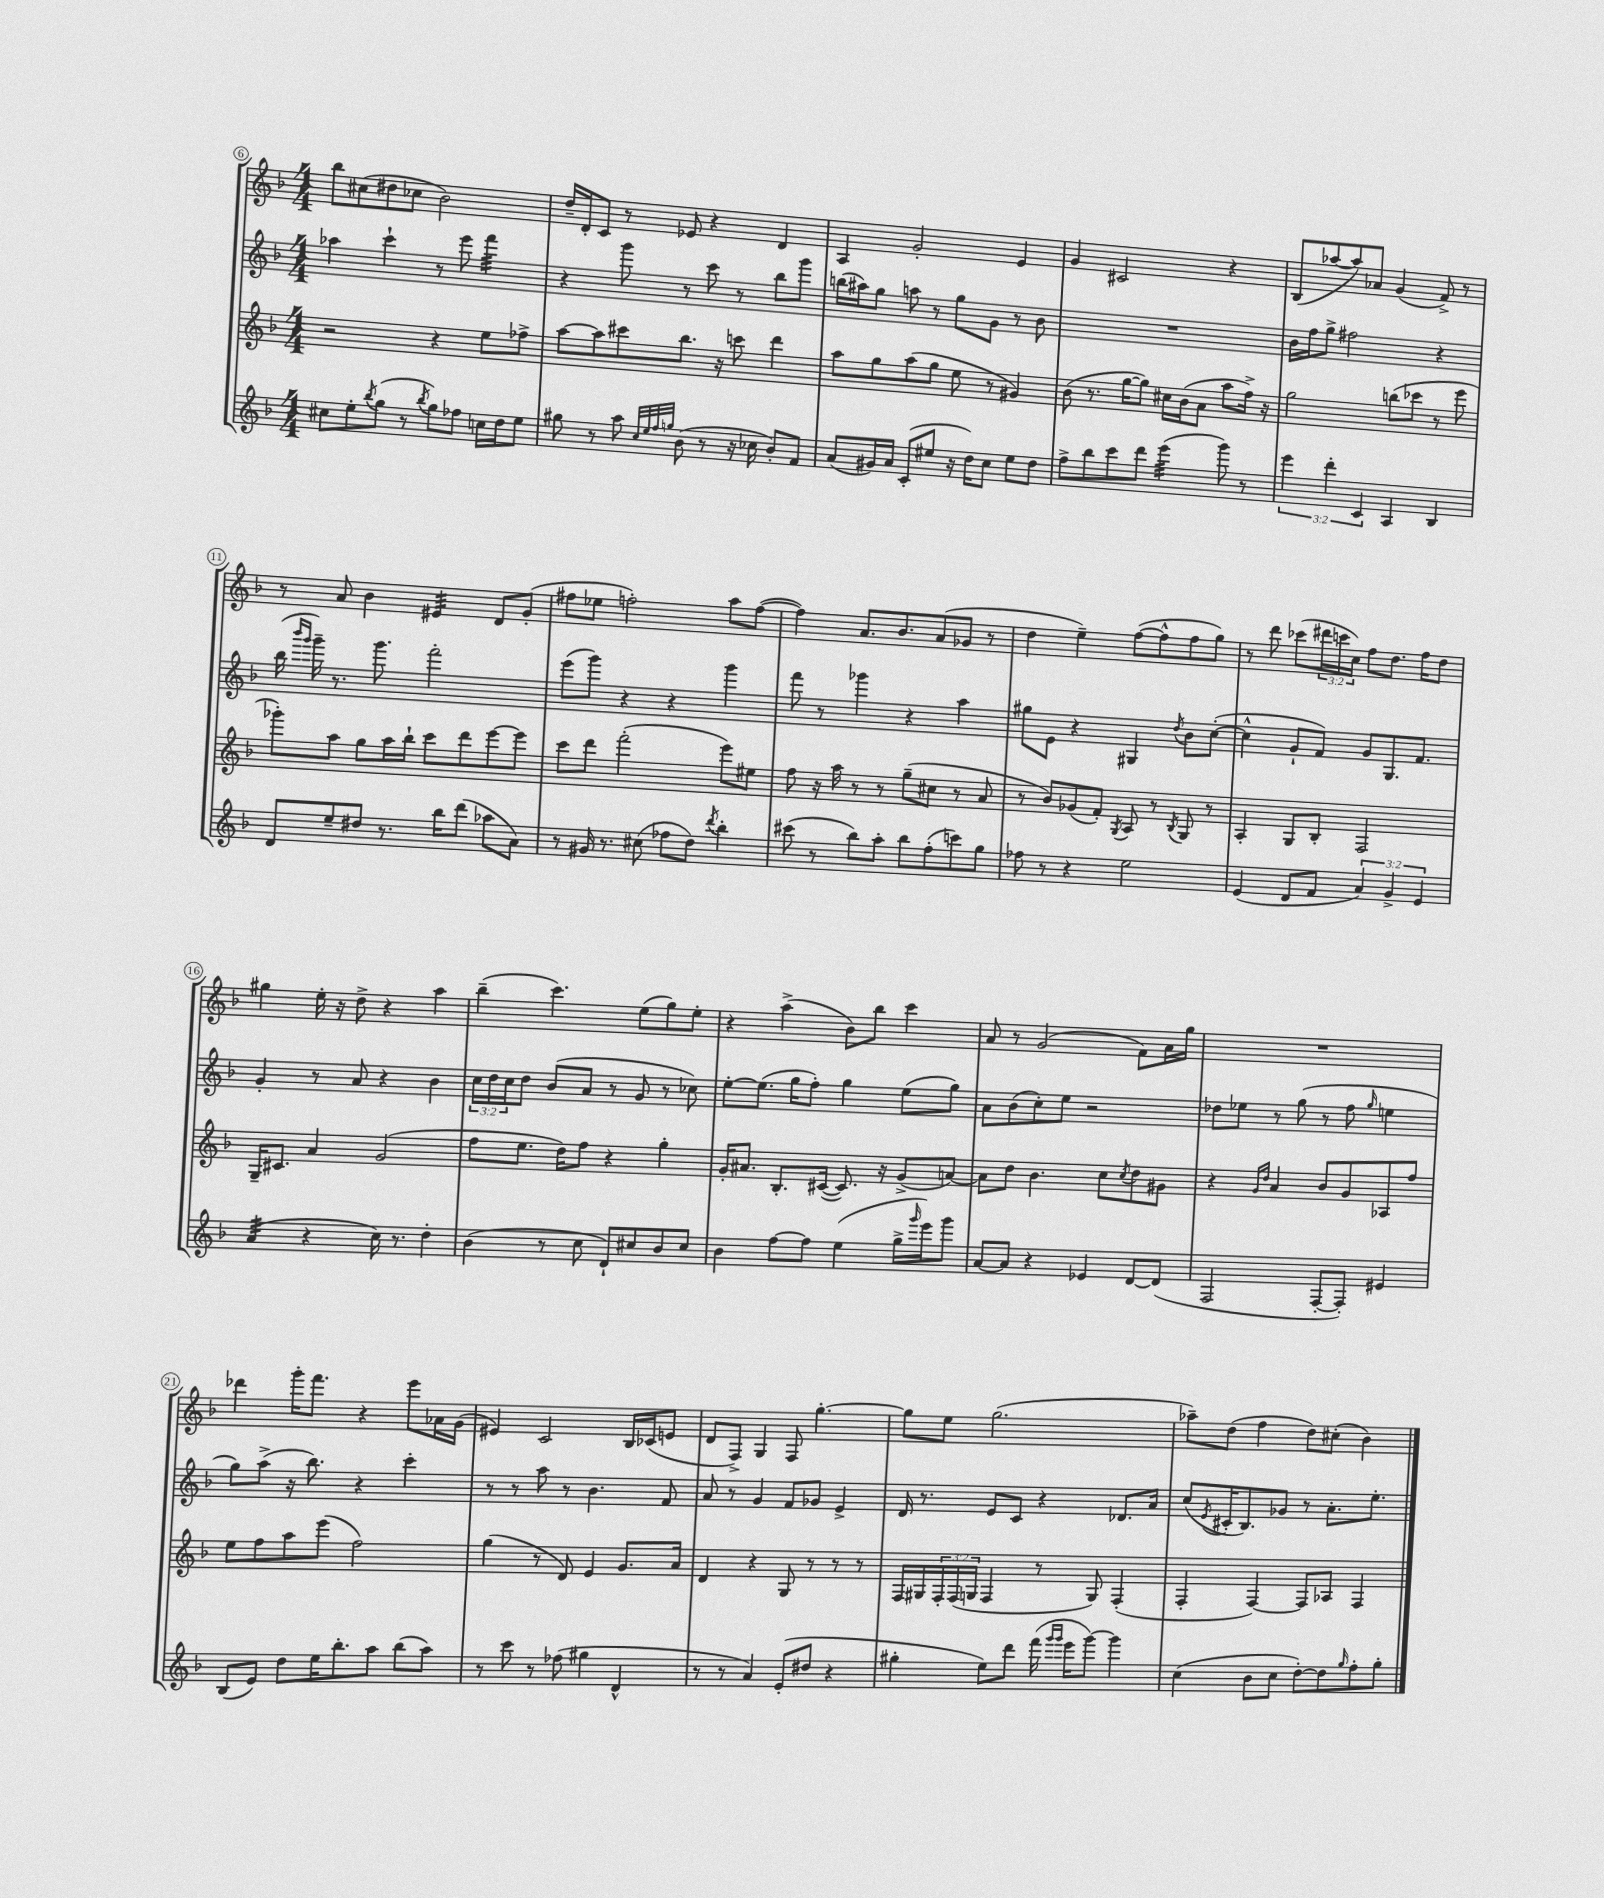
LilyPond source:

<<
\new StaffGroup <<
\new Staff = "s0" {
    \clef treble \key f \major \numericTimeSignature \time 4/4 \override Staff.TupletNumber.text = #tuplet-number::calc-fraction-text
    bes''8 cis''8( dis''8 ces''8 bes'2) |
    d''16-- d'16-. c'8 r8 ees'8 r4 d'4 |
    a4 g'2-. e'4 |
    g'4 cis'2 r4 |
    bes8( aes''8~ aes''8) aes'8 g'4( f'8->) r8 |
    r8 a'8 bes'4 eis'4:32 d'8 g'8-.( |
    fis''8 ees''8 f''2-.) a''8 f''8~( |
    f''4) a'8. bes'8. a'8( ges'8 r8 |
    d''4 e''4--) f''8~( f''8-^ f''8 g''8) |
    r8 d'''8 ces'''8( \tuplet 3/2 { dis'''16 c'''16 c''16) } f''8 d''8. f''16 d''8 |
    gis''4 e''16-. r16 d''8-> r4 a''4 |
    bes''4--( c'''4.) e''8( g''8) e''8-. |
    r4 a''4->( bes'8) bes''8 c'''4 |
    a'8 r8 g'2( f'8) a'16 g''16 |
    R1 |
    des'''4 g'''16-. f'''8. r4 e'''8 aes'16 g'16( |
    eis'4) c'2 bes16 ces'16( e'8 |
    d'8 f8->) g4 f8 g''4.~-. |
    g''8 e''8 g''2.( |
    aes''8--) d''8( f''4 d''8) cis''8-.( bes'4) \bar "|." |
}
\new Staff = "s1" {
    \clef treble \key f \major \numericTimeSignature \time 4/4 \override Staff.TupletNumber.text = #tuplet-number::calc-fraction-text
    aes''4 c'''4-! r8 e'''8 f'''4:32 |
    r4 g'''8 r8 c'''8 r8 bes''8 g'''8 |
    b''16( ais''16) g''8 a''8 r8 g''8 g'8 r8 bes'8 |
    R1 |
    bes'16 f''16 g''8-> fis''2 r4 |
    bes''16( \grace { bes'''16 g'''16 } g'''16--) r8. g'''8. f'''2-. |
    e'''8( g'''8) r4 r4 g'''4 |
    f'''8 r8 ges'''4 r4 a''4 |
    gis''8 e'8 r4 gis4 \acciaccatura { d''8 } bes'8 c''8~-.( |
    c''4-^ g'8-! f'8) g'8 g8. f'8. |
    g'4-. r8 a'8 r4 bes'4 |
    \tuplet 3/2 { c''16 d''16 c''16 } d''8 bes'8( a'8 r8 g'8 r8 ces''8) |
    e''8~-. e''8.( g''16 f''8-.) g''4 e''8( g''8) |
    a'8 bes'8( c''8-.) e''8 r2 |
    des''8 ees''8 r8 g''8( r8 f''8 \grace { g''16 } e''4 |
    g''8) a''8->( r16 bes''8.) r4 c'''4-. |
    r8 r8 a''8 r8 bes'4. f'8 |
    a'8 r8 g'4 f'8 ges'8 e'4-> |
    d'16 r8. e'8 c'8 r4 des'8. a'16 |
    c''8( \acciaccatura { e'8 } cis'16-. bes8.) ges'8 r8 a'8.-. e''8.-. \bar "|." |
}
\new Staff = "s2" {
    \clef treble \key f \major \numericTimeSignature \time 4/4 \override Staff.TupletNumber.text = #tuplet-number::calc-fraction-text
    r2 r4 e''8 fes''8-> |
    a''8~ a''8 cis'''8 bes''8. r16 c'''8 d'''4 |
    a''8 g''8 a''8( g''8 e''8 r8 gis'4) |
    bes'8( r8. g''16~ g''8) cis''16 bes'16( a'8 a''8 f''16->) r16 |
    g''2 b''8( ces'''8 r8 e'''8 |
    ges'''8-.) a''8 g''8 a''16 bes''16-! c'''8 d'''8 e'''8~ e'''8 |
    c'''8 d'''8 f'''2-.( e'''8) eis''8 |
    f''8 r16 a''16 r8 r8 g''8--( cis''8 r8 a'8 |
    r8 bes'8) ges'8( f'8-.) \acciaccatura { g8 } a8 r8 \acciaccatura { bes8 } g8 r8 |
    a4-. g8 bes8-. f2 |
    g16-- cis'8. a'4 g'2( |
    f''8 e''8. d''16) f''8 r4 g''4-. |
    g'16-. ais'8. bes8.-. cis'16~( cis'8.) r16 g'8->( a'8~) |
    a'8 d''8 bes'4. c''8 \acciaccatura { c''8 } d''8 gis'8 |
    r4 \grace { g'16 d''16 } a'4 bes'8 g'8 aes8 f''8 |
    e''8 f''8 a''8 e'''8( f''2) |
    g''4( r8 d'8) e'4 g'8. a'16 |
    d'4 r4 g8 r8 r8 r8 |
    f16 gis16 \tuplet 3/2 { f16-. f16( g16 } f4 r8 g8) f4-.( |
    f4-. f4~) f8 aes8 f4 \bar "|." |
}
\new Staff = "s3" {
    \clef treble \key f \major \numericTimeSignature \time 4/4 \override Staff.TupletNumber.text = #tuplet-number::calc-fraction-text
    cis''8 e''8-. \acciaccatura { bes''8 } g''8( r8 \acciaccatura { bes''8 } g''8) fes''8 c''16 d''16 e''8 |
    gis''8 r8 a''8 \grace { c''32 e''32 f''32 g''32 } bes'8( r8 r16 ces''16 bes'8-.) f'8 |
    a'8( gis'16) a'16 c'8-.( eis''8 r16 d''16) c''8 eis''8 d''8 |
    f''8-> bes''8 c'''8 d'''8 e'''4:32( g'''8) r8 |
    \tuplet 3/2 { e'''4 d'''4-. c'4 } a4 bes4 |
    d'8 e''8-- dis''8 r8. bes''16 d'''8( aes''8 a'8) |
    r8 gis'16 r8. cis''8( fes''8 d''8) \acciaccatura { d'''8 } bes''4-. |
    cis'''8( r8 bes''8) a''8-. bes''8 f''8-.( c'''8) g''8 |
    fes''8 r8 r4 e''2 |
    e'4( d'8 f'8 \tuplet 3/2 { a'4) g'4-> e'4 } |
    a'4:32( r4 c''16) r8. d''4-. |
    bes'4( r8 c''8 d'8-!) cis''8 bes'8 cis''8 |
    bes'4 f''8~ f''8 e''4( g''16-> \grace { g'''16 } e'''16) g'''8 |
    a'8~ a'8 r4 ees'4 d'8~ d'8( |
    f2 f8~-. f8-.) eis'4 |
    bes8( e'8) d''8 e''16 bes''8.-. a''8 bes''8( a''8) |
    r8 c'''8 r8 fes''8( gis''4 d'4-^ |
    r8 r8 a'4) e'8-.( dis''8 r4 |
    gis''4-. e''8) d'''8 f'''16( \grace { g'''16 g'''16 } e'''16 g'''8~) g'''4 |
    c''4( bes'8 c''8 d''8~-.) d''8 \grace { g''16 } f''8-. g''8-. \bar "|." |
}
>>
>>
\layout { \context { \Score currentBarNumber = #6 \override BarNumber.stencil = #(make-stencil-circler 0.1 0.3 ly:text-interface::print) } }
